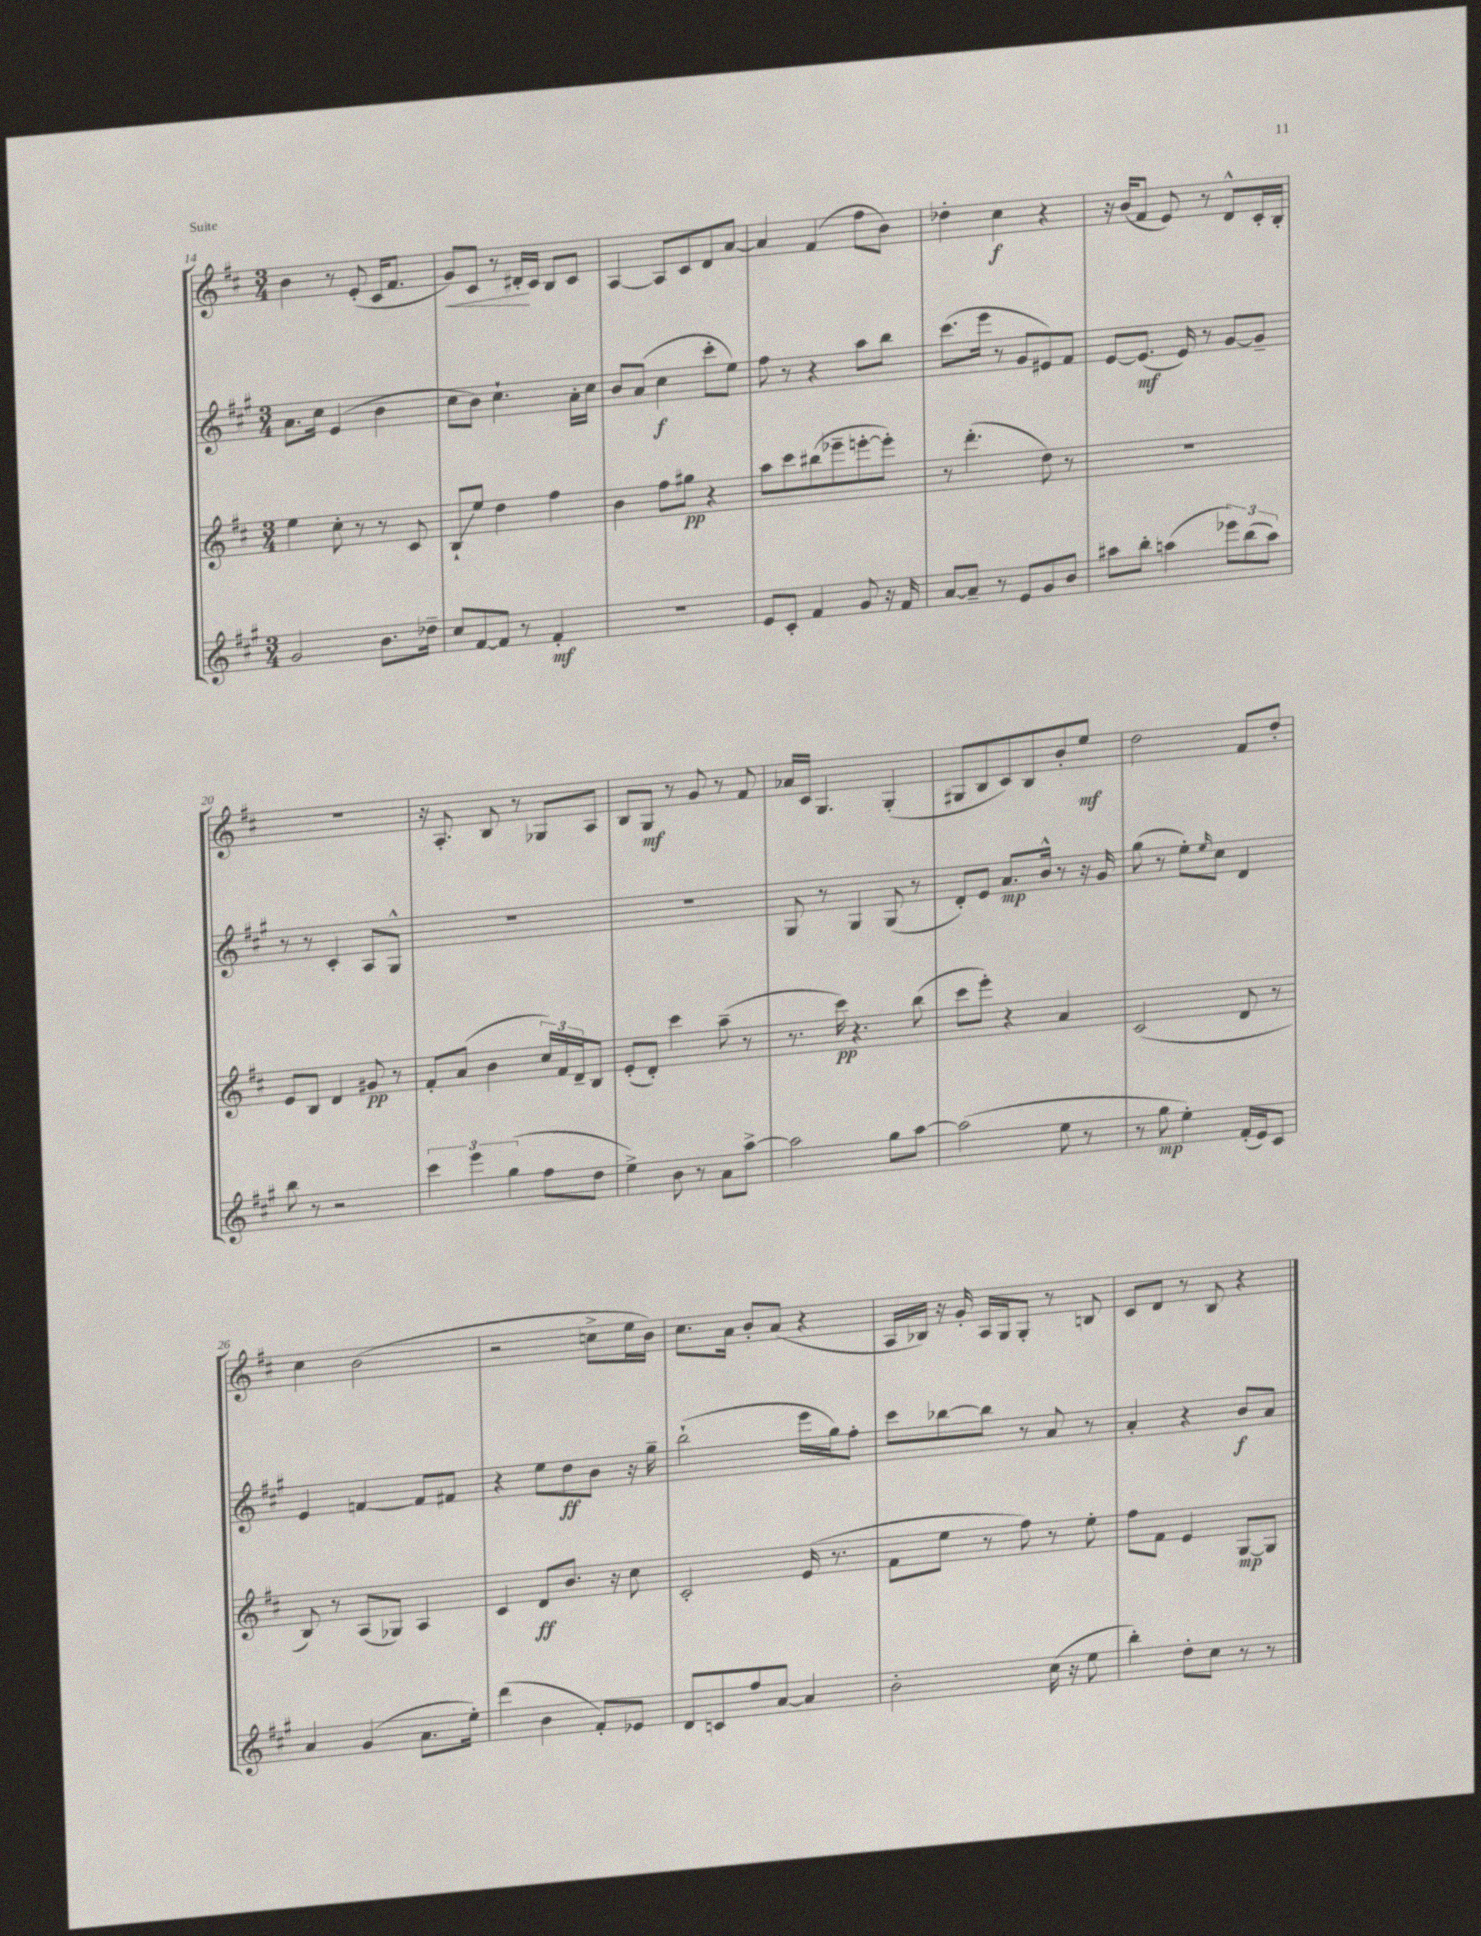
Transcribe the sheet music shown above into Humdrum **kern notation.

**kern	**kern	**kern	**kern
*staff4	*staff3	*staff2	*staff1
*clefG2	*clefG2	*clefG2	*clefG2
*k[f#c#g#]	*k[f#c#]	*k[f#c#g#]	*k[f#c#]
*M3/4	*M3/4	*M3/4	*M3/4
2g#	4ee	8.a	4b
.	.	16cc#	.
.	8cc#'	(4e	8r
.	8r	.	(8e'
8.b	8r	4b	16c#
.	.	.	8.f#
.	8c#	.	.
16dd-~	.	.	.
=	=	=	=
8cc#	8B`	8cc#	8g)
[8f#	8ee	8b)	8c#
8f#]	4dd	4.cc#`	8r
8r	.	.	16d#'
.	.	.	16c#
4f#'	4ff#	.	8B
.	.	16a'	8c#
.	.	16cc#	.
=	=	=	=
2.r	4b	8b	[4A
.	.	(8a	.
.	8ff#	4cc#	8A]
.	8gg#	.	8c#
.	4r	8ccc#'	8d
.	.	8ee)	[8a
=	=	=	=
8e	8aa	8ff#	4a]
8c#'	8ccc#	8r	.
4f#	(8bb#	4r	(4f#
.	8eee-~	.	.
8g#	[8eee'	8aa	8ff#
16r	8eee'])	8bb	8b)
16f#	.	.	.
=	=	=	=
[8a	8r	(8.ccc#	4dd-'
8a~]	(4.ddd'	.	.
.	.	16eee	.
8r	.	8r	4cc#
8e	.	8g#	.
8g#	8dd)	8e#)	4r
8b	8r	8f#	.
=	=	=	=
8aa#	2.r	[8e	16r
.	.	.	(16b
8bb'	.	(8.e]	8f#
(4aa	.	.	8e)
.	.	16e)	.
.	.	8r	8r
12eee-)	.	[8g#	8d^^
(12bb	.	.	.
.	.	8g#~]	16c#'
12aa)	.	.	.
.	.	.	16B'
=	=	=	=
8bb	8e	8r	2.r
8r	8B	8r	.
2r	4d	4c#'	.
.	8g#	8A	.
.	8r	8G#^^	.
=	=	=	=
6ccc#	8f#'	2.r	16r
.	.	.	8.A'
.	(8a	.	.
6eee	.	.	.
.	4b	.	8B
(6gg#	.	.	.
.	.	.	8r
8ff#	24cc#)	.	8G-
.	24f#	.	.
.	24d~	.	.
8dd	8B	.	8A
=	=	=	=
4ee^)	(8e'	2.r	8B
.	8d')	.	8G
8b	4ccc#	.	8r
8r	.	.	8g
8a	(8aa~	.	8r
[8aa^	8r	.	8f#
=	=	=	=
2aa]	8.r	8G#	16a-
.	.	.	16c#
.	.	8r	4.G
.	16ccc#)	.	.
.	4.r	4G#	.
8gg#	.	(8G#	(4G'
[8aa	(8bb	8r	.
=	=	=	=
(2aa]	8ccc#	8d')	8G#
.	8eee')	8e	8B
.	4r	8.a	8c#)
.	.	.	8B
.	.	16b^^	.
8ee	4a	8r	8b'
8r	.	16r	8ee
.	.	16g#	.
=	=	=	=
8r	(2c#	(8gg#	2dd
8gg#	.	8r	.
4ee')	.	8ee')	.
.	.	16qqee	.
.	.	8cc#	.
(16f#'	8d	4d	8f#
16e)	.	.	.
8c#	8r	.	8dd'
=	=	=	=
4a	8B)	4e	4cc#
.	8r	.	.
(4g#	(8A	[4f	(2b
.	8G-)	.	.
8.a	4A	8f]	.
.	.	8f#	.
16ee')	.	.	.
=	=	=	=
(4ddd	4c#	4r	2r
4b	8d	8ee	.
.	8.b	8dd	.
8f#')	.	8b	8cc^
.	16r	.	.
8e-	8cc#	16r	16ee
.	.	16gg#~	16b)
=	=	=	=
8d	2c#'	(2bb`	8.cc#
8c	.	.	.
.	.	.	16a
8ff#	.	.	8b'
[8a	.	.	(8a
4a]	(16e	16eee	4r
.	8.r	16gg#)	.
.	.	8ff#'	.
=	=	=	=
2b'	8f#	8ccc#	16A
.	.	.	16B-)
.	8ee	[8bb-	16r
.	.	.	16g'
.	8r	8bb-]	16A
.	.	.	16G
.	8ff#)	8r	8G'
(16cc#	8r	8a	8r
16r	.	.	.
8ee	8ee'	8r	8B
=	=	=	=
4bb')	8ff#	4a'	8c#
.	8f#	.	8d
8dd'	4e	4r	8r
8cc#	.	.	8B
8r	[8G	8b	4r
8r	8G]	8a	.
==	==	==	==
*-	*-	*-	*-
